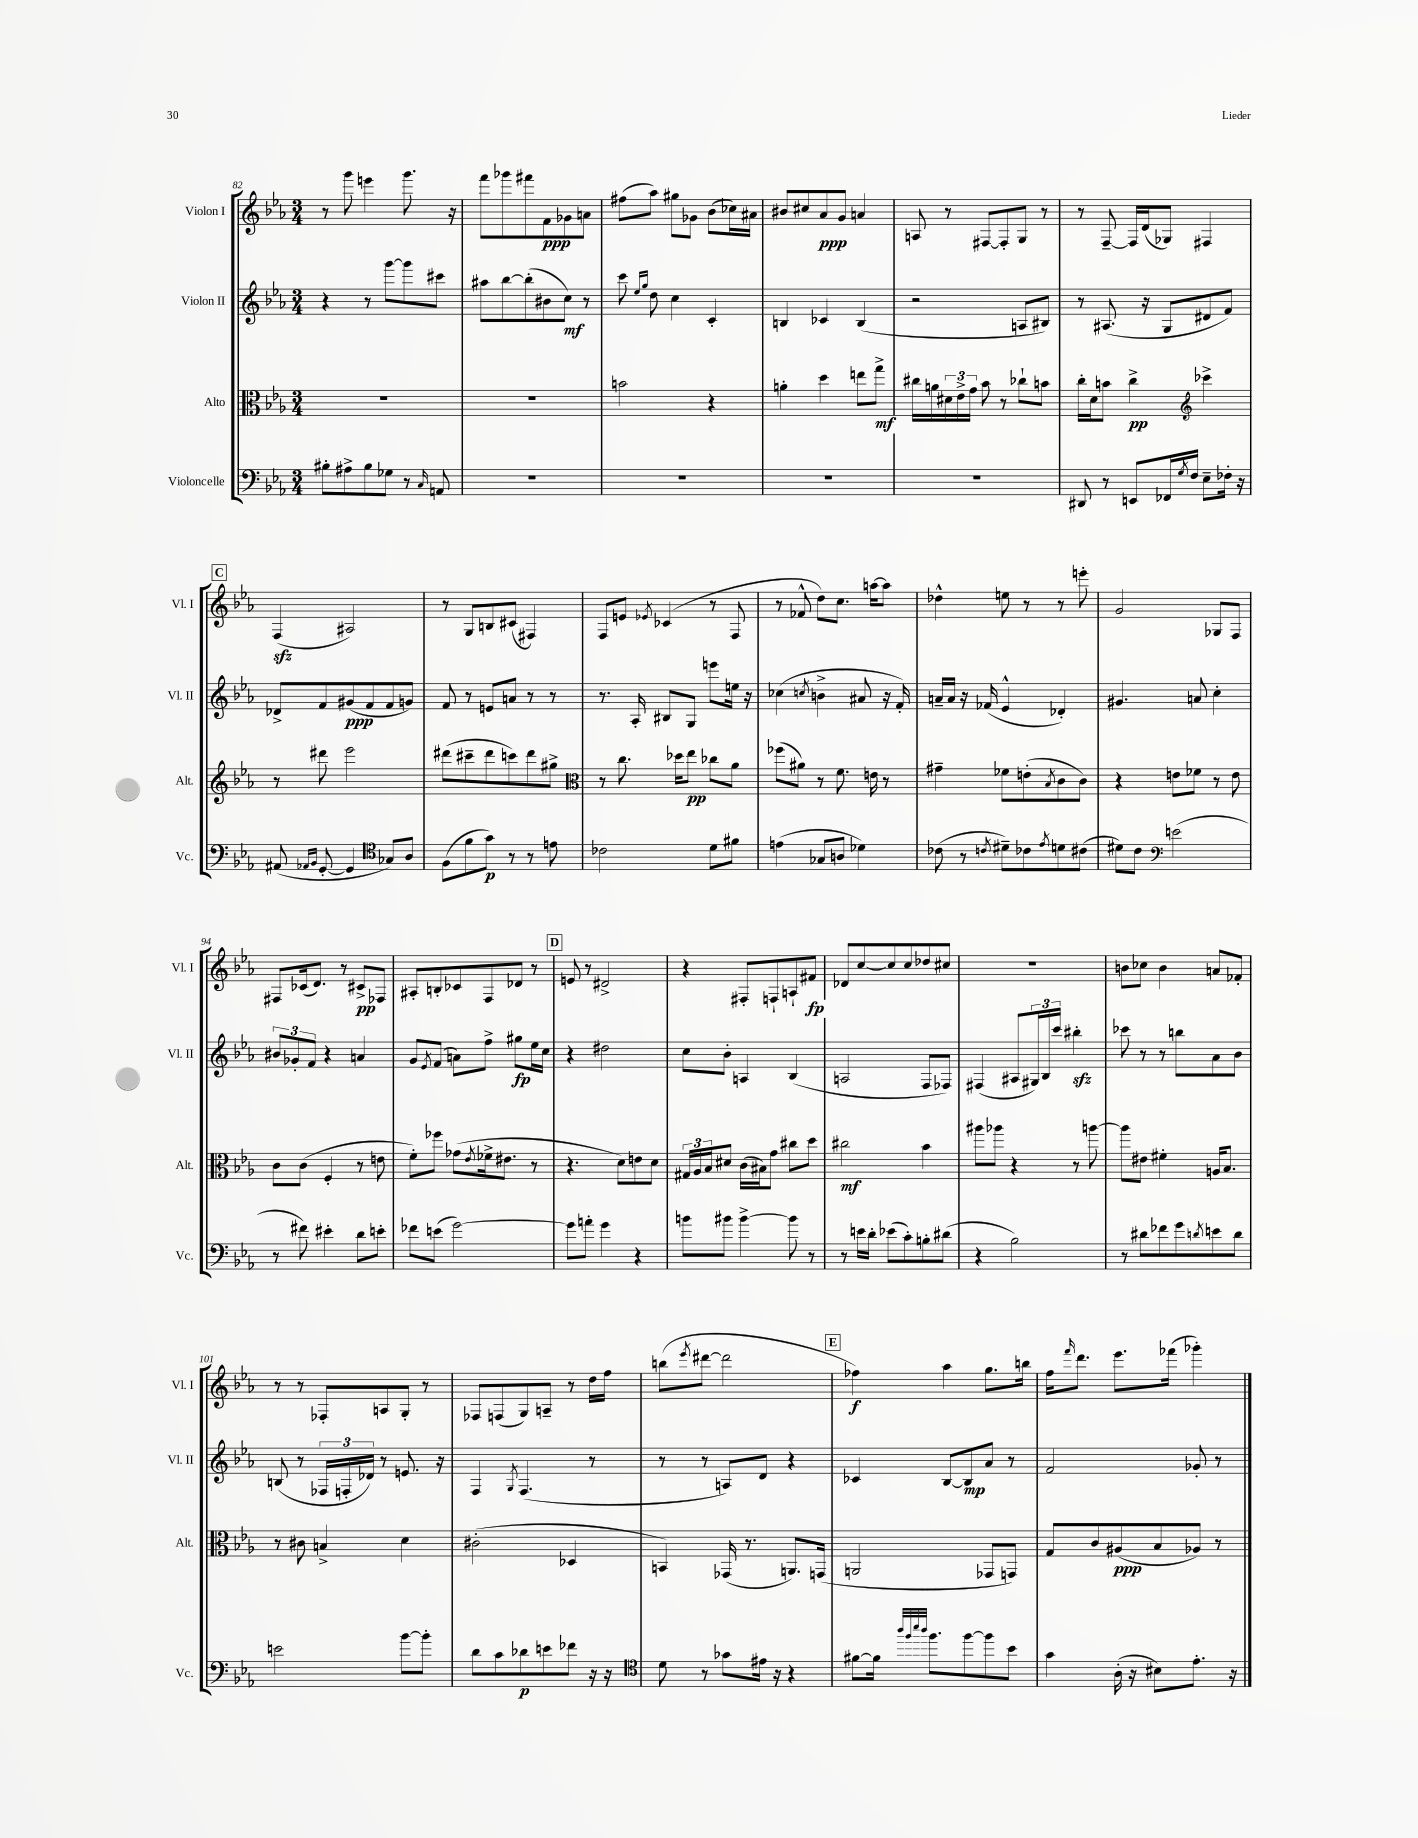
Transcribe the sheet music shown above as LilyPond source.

<<
\new StaffGroup <<
\new Staff = "s0" \with { instrumentName = "Violon I" shortInstrumentName = "Vl. I" } {
    \clef treble \key ees \major \numericTimeSignature \time 3/4
    r8 g'''8 e'''4 g'''8. r16 |
    f'''8 ges'''8 fis'''8 f'8\ppp ges'8 a'8 |
    fis''8( aes''8) gis''8 ges'8 bes'8( ces''16) ais'16 |
    bis'8 cis''8 aes'8\ppp g'8 a'4 |
    a8 r8 fis8~ fis8-. g8 r8 |
    r8 f8~-- f16 d'16( ges8) fis4 |
    \mark \markup { \box "C" } f4\sfz( ais2) |
    r8 g8 b8 cis'8( fis4) |
    f8 e'8 \acciaccatura { ees'8 } ces'4( r8 f8 |
    r8 fes'8-^ d''8) c''8. a''16~ a''8 |
    des''4-^ e''8 r8 r8 e'''8-. |
    g'2 ges8 f8 |
    fis8 ces'16( d'8.) r8 cis'8->\pp fes8 |
    ais8-. b8-. ces'8 f8 des'8 r8 |
    \mark \markup { \box "D" } e'8 r8 dis'2-> |
    r4 fis8-. f8-! a8-! fis'8\fp |
    des'8 c''8~ c''8 c''8 des''8 cis''8 |
    R2. |
    b'8 ces''8 b'4 a'8 fes'8-. |
    r8 r8 fes8-. a8 g8-. r8 |
    fes8 f8( g8) a8-- r8 d''16 f''16 |
    b''8( \acciaccatura { ees'''8 } dis'''8~ dis'''2 |
    \mark \markup { \box "E" } fes''4\f) aes''4 g''8. b''16 |
    f''16 \grace { f'''16 } d'''8. ees'''8. fes'''16( ges'''4-.) \bar "|." |
}
\new Staff = "s1" \with { instrumentName = "Violon II" shortInstrumentName = "Vl. II" } {
    \clef treble \key ees \major \numericTimeSignature \time 3/4
    r4 r8 g'''8~ g'''8 cis'''8 |
    ais''8 bes''8~ bes''8-.( bis'8 c''8\mf) r8 |
    c'''8 \grace { ees''16 g''16 } d''8 c''4 c'4-. |
    b4 ces'4 b4( |
    r2 a8 bis8) |
    r8 ais8.( r16 g8 dis'8 f'8) |
    \mark \markup { \box "C" } des'8-> f'8 gis'8\ppp( f'8 f'8 g'8) |
    f'8 r8 e'8 a'8 r8 r8 |
    r8. aes16-. bis8 g8 e'''8 e''16 r16 |
    ces''4( \acciaccatura { c''8 } b'4-> ais'8 r16 f'16-.) |
    a'16-- a'16 r16 fes'16( ees'4-^ des'4-.) |
    gis'4. a'8 c''4-. |
    \tuplet 3/2 { bis'8 ges'8-. f'8 } r4 a'4 |
    g'8 \acciaccatura { ees'8 } f'8( a'8) f''8-> gis''8\fp ees''16 c''16 |
    \mark \markup { \box "D" } r4 dis''2 |
    c''8 bes'8-. a4 bes4( |
    a2 f8 fes8) |
    fis4( ais8 \tuplet 3/2 { gis16) bes16 c'''16 } bis''4-.\sfz |
    ces'''8 r8 r8 b''8 aes'8 bes'8 |
    b8( r8 \tuplet 3/2 { fes16 f16-. des'16) } r8 e'8. r16 |
    f4 \acciaccatura { g8 } f4.( r8 |
    r8 r8 a8) d'8 r4 |
    \mark \markup { \box "E" } ces'4 bes8~ bes8\mp aes'8 r8 |
    f'2 ges'8-. r8 \bar "|." |
}
\new Staff = "s2" \with { instrumentName = "Alto" shortInstrumentName = "Alt." } {
    \clef alto \key ees \major \numericTimeSignature \time 3/4
    R2. |
    R2. |
    b'2 r4 |
    a'4-. d''4 e''8 g''8->\mf |
    cis''16 a'16 \tuplet 3/2 { dis'16 ees'16-> g'16 } bes'8 r8 ces''8-! b'8 |
    c''16-. d'16 b'8 c''4->\pp \clef treble ces'''4-> |
    \mark \markup { \box "C" } r8 dis'''8 ees'''2 |
    dis'''8( cis'''8-- dis'''8 c'''8) dis'''8 gis''8-> |
    \clef alto r8 c''8. des''16 ees''8\pp ces''8 aes'8 |
    fes''8( ais'8) r8 f'8. e'16 r8 |
    gis'4-- fes'8 e'8-.( \acciaccatura { bes8 } c'8 c'8) |
    r4 e'8 fes'8 r8 e'8 |
    c'8 c'8( f4-. r8 e'8 |
    f'8-.) fes''8 ges'8( \acciaccatura { ees'8 } fes'16-> eis'8. r8 |
    \mark \markup { \box "D" } r4. d'8) e'8 d'8 |
    \tuplet 3/2 { gis16 aes16 bes16 } dis'8 c'16( bis16) g'8 cis''8 d''8 |
    cis''2\mf bes'4 |
    ais''8 aes''8 r4 r8 a''8~ |
    a''8 eis'8 fis'4-. a16 bes8. |
    r8 cis'8 b4-> d'4 |
    cis'2-.( des4 |
    b,4) ges,16( r8. a,8.) g,16( |
    \mark \markup { \box "E" } a,2 ges,8 g,8) |
    g8 c'8 ais8\ppp( bes8 aes8) r8 \bar "|." |
}
\new Staff = "s3" \with { instrumentName = "Violoncelle" shortInstrumentName = "Vc." } {
    \clef bass \key ees \major \numericTimeSignature \time 3/4
    bis8-. ais8-> bis8 ges8 r8 \grace { c16 } a,8 |
    R2. |
    R2. |
    R2. |
    R2. |
    dis,8 r8 e,8 fes,16 \acciaccatura { g8 } f16 ees8-- fes16-. r16 |
    \mark \markup { \box "C" } ais,8( \grace { aes,16 bes,16 } g,8~-. g,4 \clef tenor ges8) aes8 |
    f8( f'8 g'8\p) r8 r8 e'8 |
    ces'2 d'8 fis'8 |
    e'4( ges8 a8 des'4) |
    ces'8( r8 \acciaccatura { c'8 } dis'8--) ces'8 \acciaccatura { ees'8 } d'8 cis'8( |
    dis'8) c'8 \clef bass e'2( |
    r8 fis'8) eis'4-. d'8 e'8-. |
    fes'8 e'8( g'2~) |
    \mark \markup { \box "D" } g'8 a'8-. g'4 r4 |
    b'8 bis'8 bis'4~-> bis'8 r8 |
    r8 e'16 d'16-. ees'8( c'8-.) b8-. dis'8( |
    r4 bes2) |
    r8 dis'8 fes'8 g'8 \acciaccatura { d'8 } e'8 d'8 |
    e'2 bes'8~ bes'8-. |
    d'8 c'8 des'8\p e'8 fes'8 r16 r16 |
    \clef tenor d'8 r8 ges'8 eis'16 r16 r4 |
    \mark \markup { \box "E" } fis'8~ fis'16 \grace { aes''32 f''32 bes''32 aes''32 } f''8. f''8~ f''8 bes'8 |
    g'4 aes16-.( r16 bis8) ees'8.-. r16 \bar "|." |
}
>>
>>
\layout { \context { \Score currentBarNumber = #82 } }
